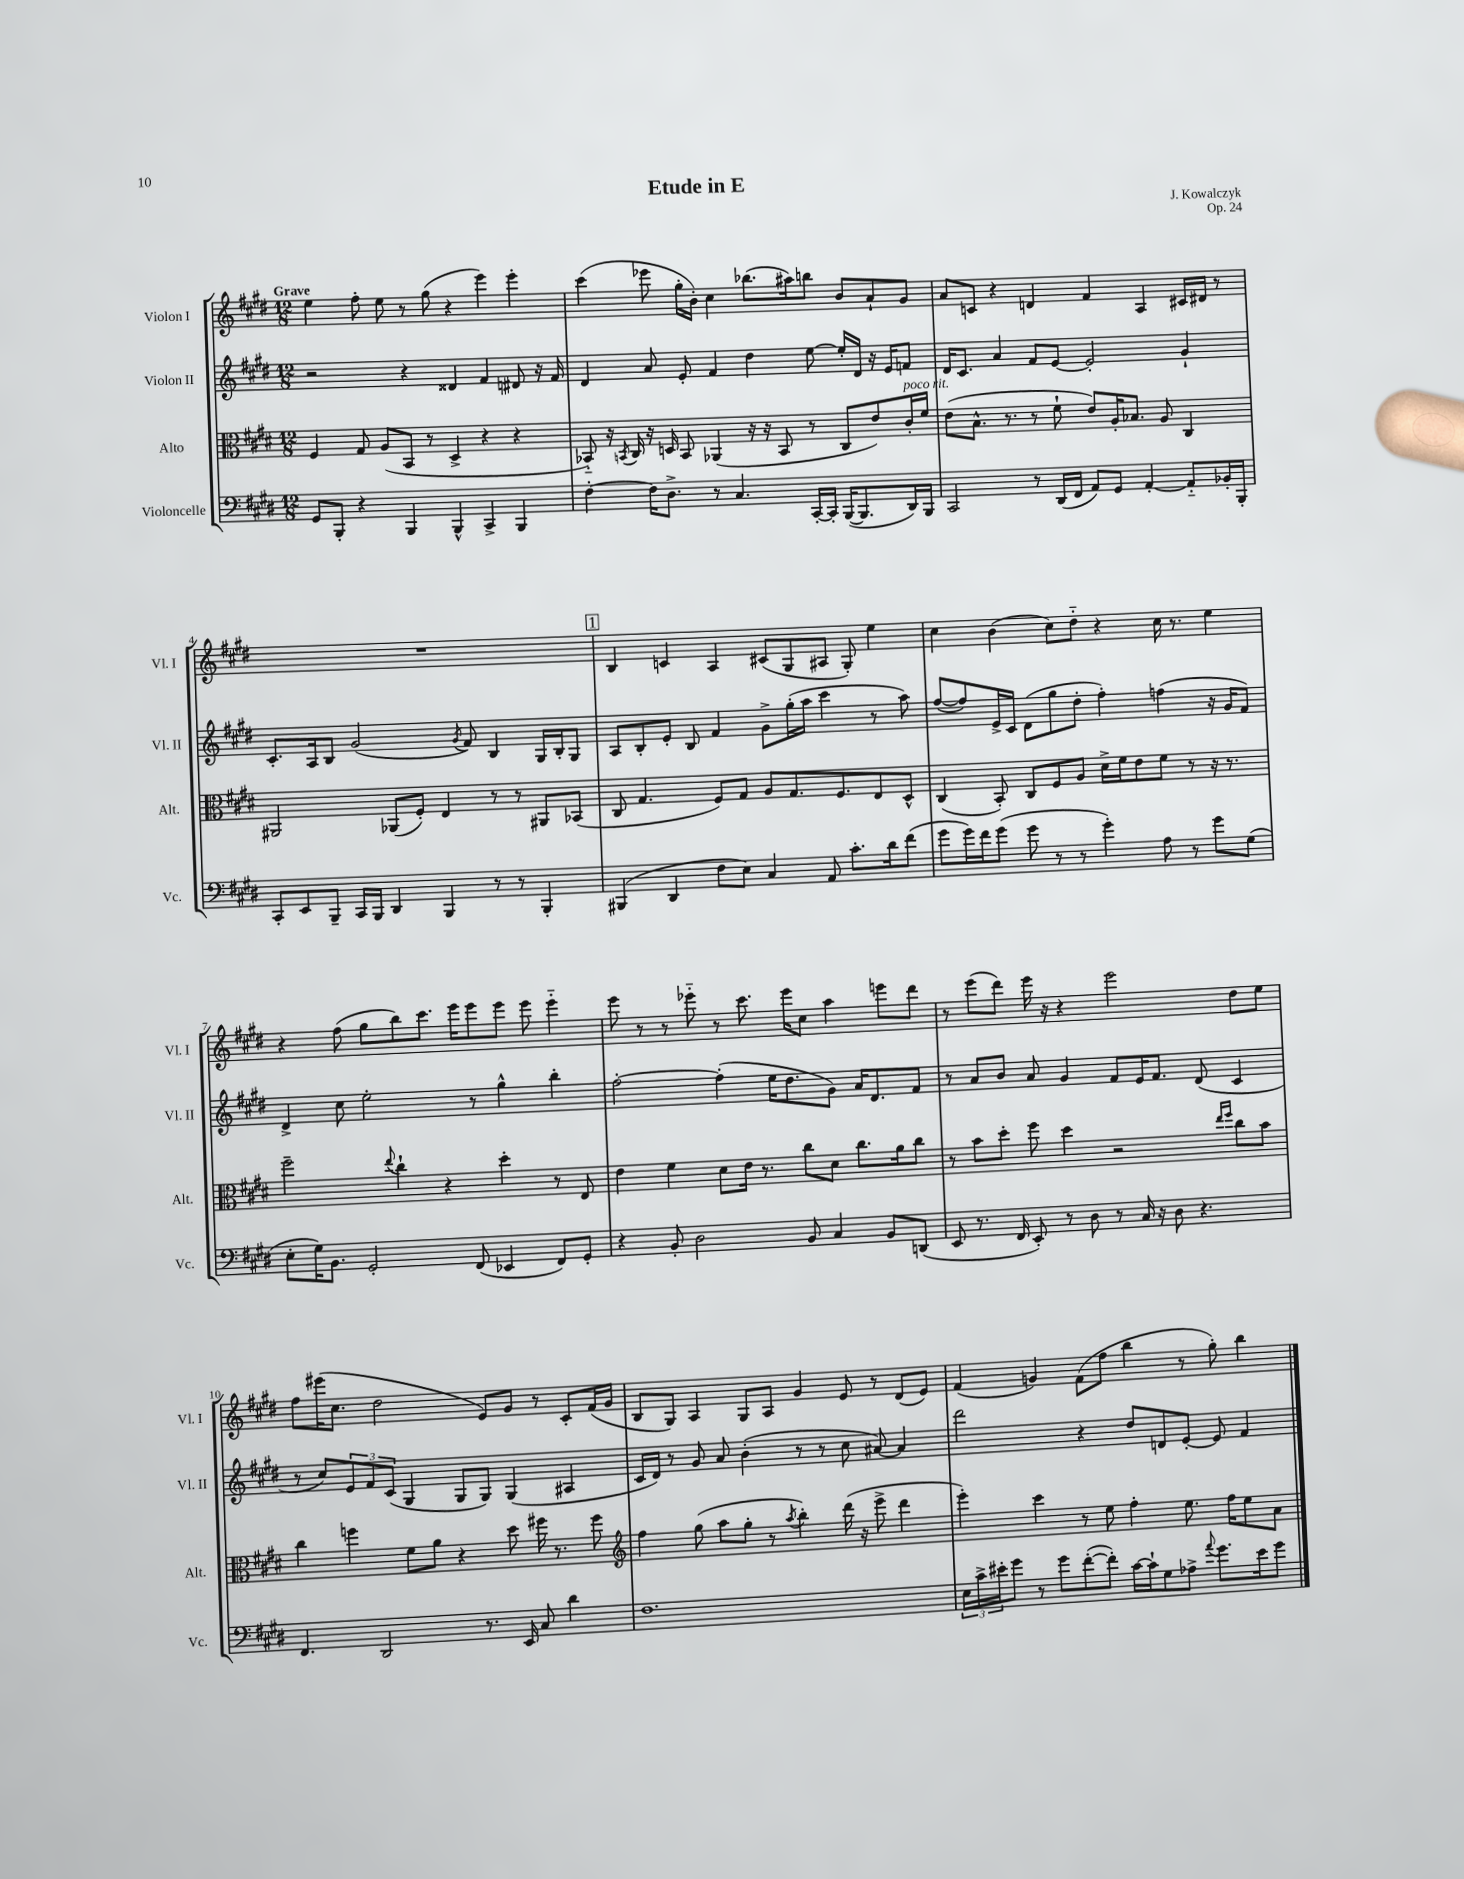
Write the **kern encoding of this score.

**kern	**kern	**kern	**kern
*part4	*part3	*part2	*part1
*staff4	*staff3	*staff2	*staff1
*I"Violoncelle	*I"Alto	*I"Violon II	*I"Violon I
*I'Vc.	*I'Alt.	*I'Vl. II	*I'Vl. I
*clefF4	*clefC3	*clefG2	*clefG2
*k[f#c#g#d#]	*k[f#c#g#d#]	*k[f#c#g#d#]	*k[f#c#g#d#]
*M12/8	*M12/8	*M12/8	*M12/8
=1	=1	=1	=1
!	!	!	!LO:TX:a:B:t=Grave
8GG#/L	4F#/	2r	4ee\
8BBB'/J	.	.	.
4r	8G#/	.	8ff#'\
.	(8A/L	.	8ee\
4BBB/	8BB/J	4r	8r
.	8r	.	(8gg#\
4BBB^^/	4D#^/	4d##X/	4r
4CC#^/	4r	4f#/	4eee\)
4BBB/	4r	8d#X/	4eee'\
.	.	16r	.
.	.	16f#/	.
=2	=2	=2	=2
[4F#'\	8BB-X/)	4d#/	(4ccc#\
.	16r	.	.
.	8qBBn/	.	.
.	16C#/	.	.
16F#\KL]	16r	8a/	8eee-X\
8.D#^\J	16Dn/	.	.
.	8BB/	8e'/	16gg#'\LL
.	.	.	16b'\JJ)
8r	(4AA-X/	4f#/	4cc#\
4.C#/	.	.	.
.	16r	4dd#\	(8.bb-X\L
.	16r	.	.
.	8BB/	.	.
.	.	.	16aa#X\k)
[16CC#'/LL	8r	[8ee\	8bbn\J
16CC#'/JJ]	.	.	.
([16BBB/KL	8C#/L	16ee'/LL]	8b/L
8.BBB/]	.	16d#/JJ	.
.	8e/)	16r	8a`/
.	.	16e/KL	.
!	!LO:TX:a:i:t=poco rit.	!	!
16DD#/L)	16c#'/L	8fn/J	8g#/J
16BBB/JJ	16f#/JJ	.	.
=3	=3	=3	=3
2CC#/	(8e\L	16d#/KL	8a/L
.	.	8.c#/J	.
.	8.B^^\J	.	8cn/J
.	.	4a/	4r
.	8.r	.	.
8r	8r	8f#/L	4dn/
(16DD#/LL	8f#`\	[8e/J	.
16FF#/JJ	.	.	.
8AA/L)	8e/L)	2e'/]	4f#/
8GG#/J	16A'/K	.	.
.	8.B-X/J	.	.
[4AA'/	.	.	4A/
.	8A/	.	.
8AA/L]	4C#/	4g#`/	16c#X/LL
.	.	.	16d#X/JJ
16BB-X'/L	.	.	8r
16BBB'/JJ	.	.	.
!!LO:LB:g=z
=4	=4	=4	=4
8CC#'/L	2AA#X/	8.c#'/L	1.r
8EE/	.	.	.
.	.	16A/k	.
8BBB~/J	.	8B/J	.
16CC#/LL	.	(2g#/	.
16BBB/JJ	.	.	.
4DD#/	(8AA-X/L	.	.
.	8F#'/J)	.	.
4BBB/	4E/	.	.
.	.	8qg#/	.
.	.	8f#/)	.
8r	8r	4B/	.
8r	8r	.	.
4BBB'/	8AA#X/L	16G#/LL	.
.	.	16B'/J	.
.	(8BB-X/J	8G#/J	.
!!LO:REH:place=s1:t=1
=5	=5	=5	=5
(4BBB#X/	8C#/	8A/L	4B/
.	4.G#/	8B'/	.
4DD#/	.	8e'/J	4cn/
.	.	8B/	.
8F#\L	8F#/L)	4f#/	4A/
8E\J)	8G#/J	.	.
4C#/	8A/L	8g#^\L	(8c#X/L
.	8.G#/	(16gg#'\L	8G#/
.	.	16aa\JJ	.
8AA/	.	4ccc#\	8A#X/J
.	8.F#/	.	.
8.c#'\L	.	.	8G#'/)
.	8E/	8r	4ee\
16d#\k	.	.	.
(8f#\J	8D#^^/J	8aa\)	.
=6	=6	=6	=6
8g#\L	(4C#/	([8ff#/L	4cc#\
16g#\L)	.	8ff#/])	.
16f#\J	.	.	.
(8g#\J	8BB'/)	16e^/L	(4b\
.	.	16c#/JJ	.
8g#\	8C#/L	(8d#\L	.
8r	8F#/	8gg#\	8cc#\L)
8r	8A/J	8dd#'\J	8dd#\J
4g#'\)	16d#^\LL	4ff#'\)	4r
.	16f#\J	.	.
.	8e\	.	.
8A\	8f#\J	(4ffn\	16cc#\
.	.	.	8.r
8r	8r	.	.
8g#\L	16r	16r	4ee\
.	8.r	16g#/KL	.
(8G#\J	.	8f#/J)	.
!!LO:LB:g=z
=7	=7	=7	=7
8E'\L	2ff#~\	4d#^/	4r
16G#\K)	.	.	.
8.BB\J	.	.	.
.	.	8cc#\	(8ff#\
2GG#'/	.	2ee'\	8gg#\L
.	8qqee/	.	.
.	4cc#`\	.	8bb\)
.	.	.	8.ccc#\J
.	4r	.	.
.	.	.	16eee\KL
(8FF#/	.	8r	8eee\
4EE-X/	4dd#'\	4gg#^^\	8eee\J
.	.	.	8eee\
8FF#/L)	8r	4bb'\	4eee\
8GG#'/J	8E/	.	.
=8	=8	=8	=8
4r	4e\	[2ff#'\	8eee\
.	.	.	8r
8BB'/	4f#\	.	8r
2D#\	.	.	8eee-X\
.	8d#\L	(4ff#'\]	8r
.	16e\Jk	.	8.ccc#\
.	8.r	.	.
.	.	16ee\KL	.
.	.	8.dd#\	16eee-\KL
8BB/	8cc#\L	.	8cc#\J
4C#/	8d#\J	8g#\J)	4aa\
.	8.cc#\L	16a/KL	.
.	.	8.d#/	.
8BB/L	.	.	8eeen\L
.	16a\k	.	.
(8DDn/J	8cc#\J	8f#/J	8ddd#\J
=9	=9	=9	=9
8EE/	8r	8r	8r
8.r	8b\L	8a/L	(8eee\L
.	8dd#'\J	8b/J	8ddd#\J)
16FF#/	.	.	.
8EE'/)	8ff#\	8a/	16eee\
.	.	.	16r
8r	4dd#\	4g#/	4r
8D#\	.	.	.
8r	2r	8f#/L	2eee\
16C#/	.	16e/K	.
16r	.	8.f#/J	.
8D#\	.	.	.
4.r	.	(8d#/	.
.	16qqee/LL	.	.
.	16qqff#/JJ	.	.
.	8cc#\L	4c#/	8dd#\L
.	8b\J	.	8ee\J
!!LO:LB:g=z
=10	=10	=10	=10
4.FF#/	4cc#\	8r	8ff#\L
.	.	8cc#/L)	(16eee#X\K
.	.	.	8.cc#\J
.	4ffn\	12e/	.
.	.	12f#/	.
2DD#/	.	.	2dd#\
.	.	(12c#/J	.
.	8f#\L	4G#/	.
.	8a\J	.	.
.	4r	8G#/L	.
8.r	.	8G#/J)	8e/L)
.	8dd#\	(4G#/	8g#/J
16EE/	.	.	.
8C#/	16ff#X\	.	8r
.	8.r	.	.
4d#\	.	4A#X/	8c#'/L
.	8ff#\	.	(16f#/L
.	.	.	16g#/JJ
=11	=11	=11	=11
*	*clefG2	*	*
1.F#	4ff#\	16c#/LL	8B/L
.	.	16d#/JJ)	.
.	.	8r	8G#/J)
.	(8gg#\	8g#/	4A/
.	8aa\L	8a/	.
.	8gg#'\J	(4b'\	8G#/L
.	8r	.	8A/J
.	8qaa/	.	.
.	4bb'\)	8r	4g#/
.	.	8r	.
.	(16ddd#\	8cc#\	8e/
.	16r	.	.
.	8eee^\	[8a#X/)	8r
.	4ddd#\	4a#/]	(8d#/L
.	.	.	8e/J)
=12	=12	=12	=12
24E\LL	4eee'\)	2ddd#\	(4f#/
24c#^\	.	.	.
24e#X'\J	.	.	.
8g#\J	.	.	.
8r	4ccc#\	.	4gn/)
8g#\L	.	.	.
([8f#'\	8r	4r	(8f#\L
8f#'\J])	8ee\	.	8ff#\J
[16c#\LL	4ff#'\	8dd#/L	4bb\
16c#`\J]	.	.	.
8G#\	.	8dn/	.
8A-X^\J	8.ee\	[8e'/J	8r
8qqa/	.	.	.
8.g#\L	.	8e/]	8gg#'\)
.	16ff#\KL	.	.
.	8ee\	4f#/	4bb\
16e#\k	.	.	.
8g#\J	8a\J	.	.
==	==	==	==
*-	*-	*-	*-
